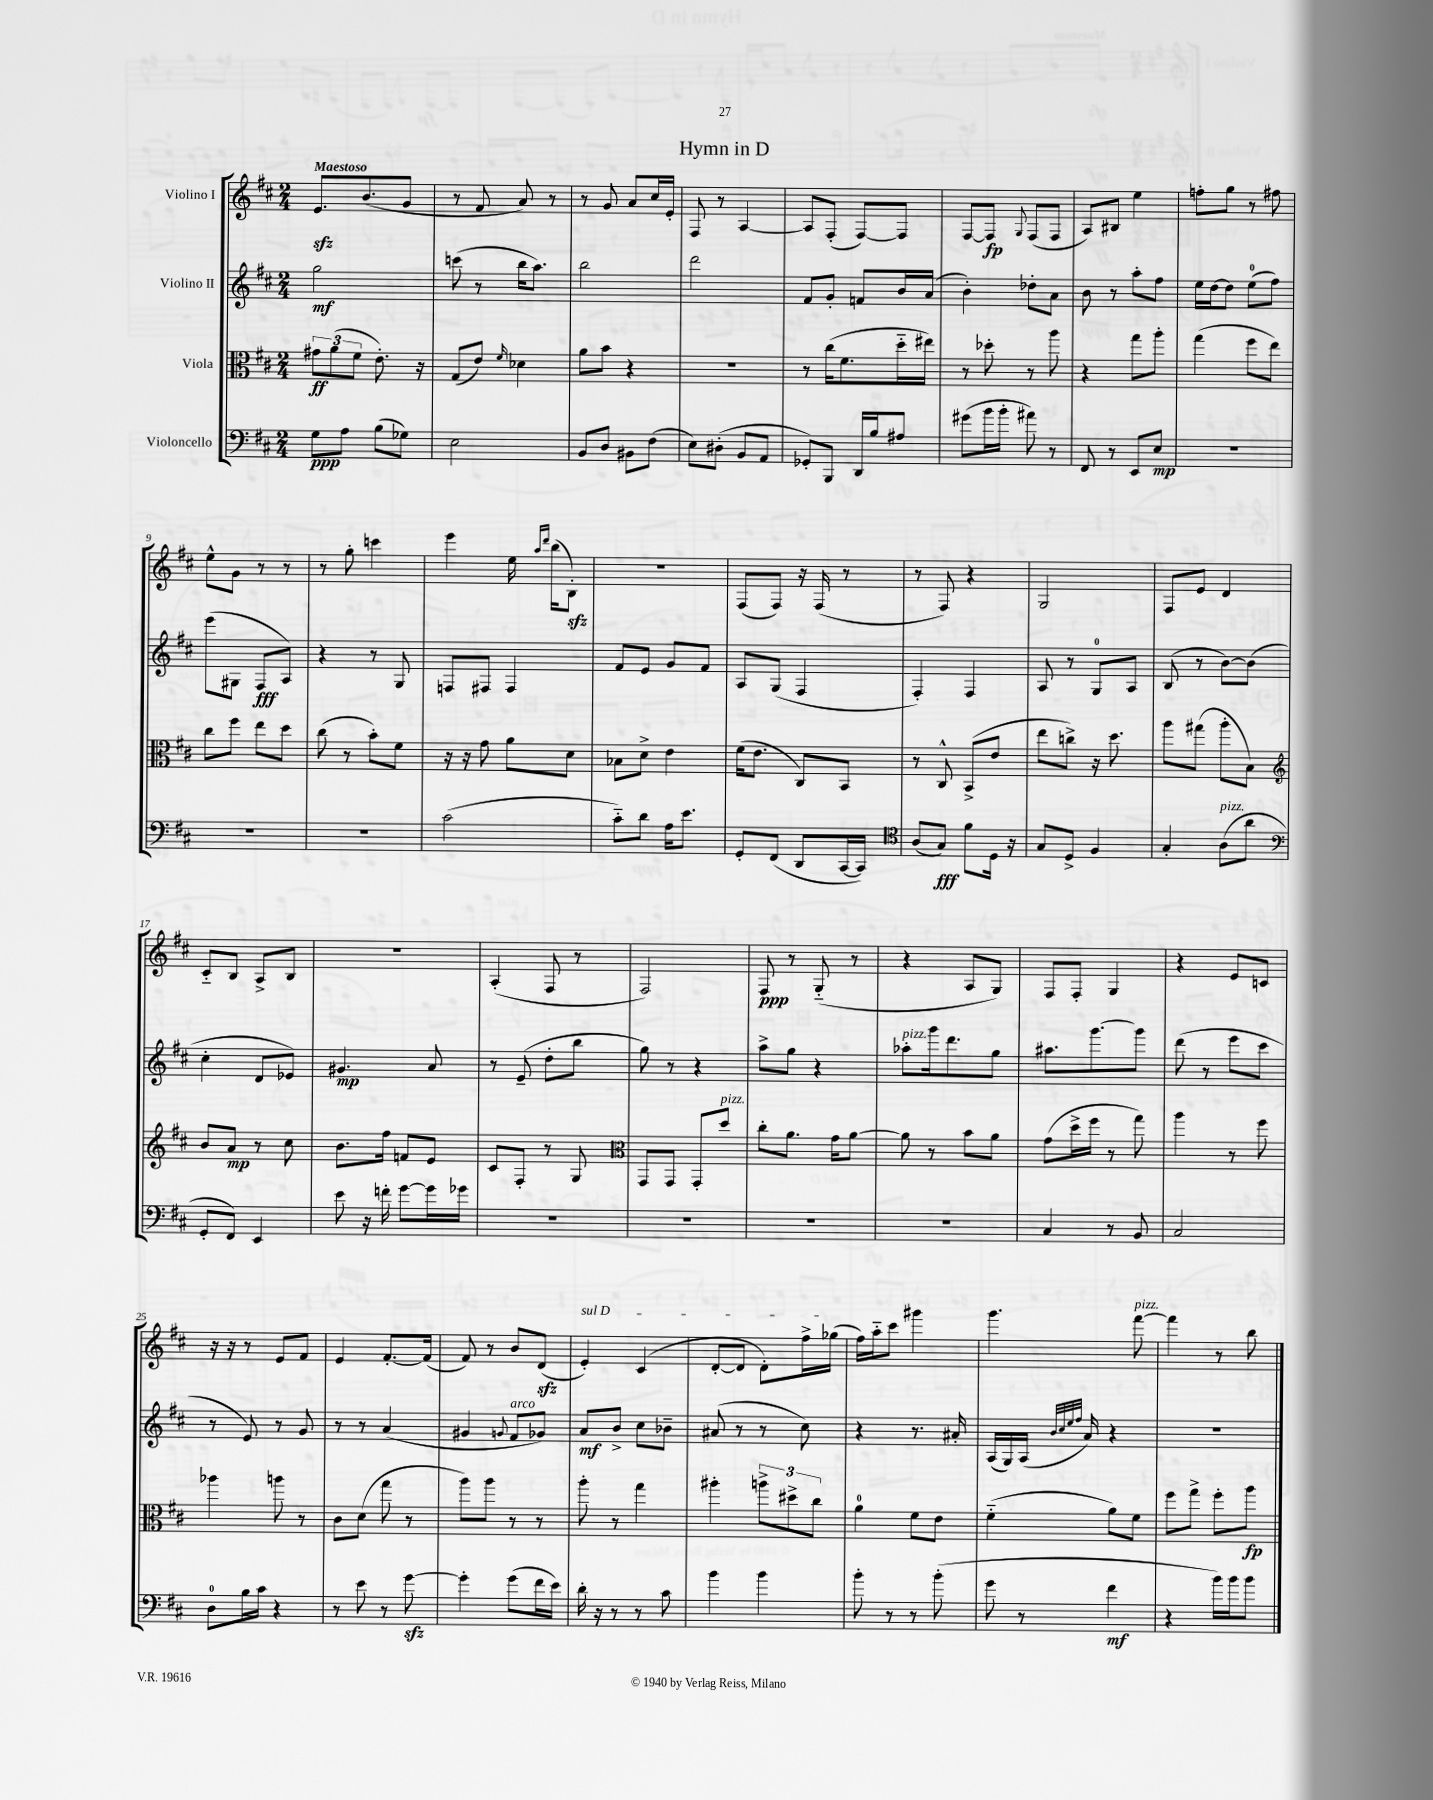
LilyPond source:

\header { title = "Hymn in D" }
<<
\new StaffGroup <<
\new Staff = "s0" \with { instrumentName = "Violino I" } {
    \clef treble \key d \major \numericTimeSignature \time 2/4 \tempo "Maestoso"
    e'8.\sfz b'8.( g'8 |
    r8 fis'8 a'8) r8 |
    r8 g'8 a'8 cis''16 e'16-. |
    fis8 r8 a4~ |
    a8 fis8-.( fis8~) fis8 |
    fis8~ fis8\fp \appoggiatura { g8 } fis8( fis8 |
    a8) bis8 e''4 |
    f''8-. g''8 r8 fis''8 |
    e''8-^ g'8 r8 r8 |
    r8 g''8-. c'''4 |
    e'''4 e''16 \grace { a''16 d'''16 } b''16( b8-.\sfz) |
    r2 |
    fis8( fis8) r16 fis16( r8 |
    r8 fis8) r4 |
    g2 |
    fis8 e'8 d'4 |
    cis'8-_ b8 a8-> b8 |
    R2 |
    a4-.( fis8 r8 |
    fis2) |
    fis8\ppp r8 g8-_( r8 |
    r4 a8 g8) |
    fis8 fis8-. g4 |
    r4 e'8 c'8 |
    r16 r16 r8 e'8 fis'8 |
    e'4 fis'8.~-. fis'16( |
    fis'8) r8 b'8 d'8\sfz( |
    \once \override TextSpanner.bound-details.left.text = \markup { \italic "sul D" } e'4-.\startTextSpan) cis'4( |
    d'8~-. d'8 d'8-.) fis''16-> ges''16\stopTextSpan( |
    fis''16) a''16-_ cis'''8 gis'''4 |
    g'''4. fis'''8~^\markup { \italic "pizz." } |
    fis'''4 r8 b''8 \bar "|." |
}
\new Staff = "s1" \with { instrumentName = "Violino II" } {
    \clef treble \key d \major \numericTimeSignature \time 2/4
    g''2\mf |
    c'''8( r8 b''16 a''8.) |
    b''2 |
    d'''2 |
    fis'8 g'8-. f'8 b'16 a'16( |
    b'4-.) des''8-. a'8 |
    b'8 r8 a''8-. fis''8 |
    e''16 d''16~ d''8 e''8-0( fis''8) |
    e'''8( gis8 fis8\fff a8) |
    r4 r8 g8 |
    f8 fis8 fis4 |
    fis'8 e'8 g'8 fis'8 |
    a8 g8( fis4 |
    fis4-.) fis4 |
    a8 r8 g8-0 a8 |
    b8( r8 b'8~) b'8( |
    cis''4-. d'8 ees'8) |
    gis'4.\mp a'8 |
    r8 e'8--( d''8-. b''8 |
    g''8) r8 r4 |
    a''8-> g''8 r4 |
    aes''8-.^\markup { \italic "pizz." } g'''16 d'''8. g''8 |
    ais''8. g'''8.~ g'''8 |
    d'''8( r8 e'''8 cis'''8 |
    r8 e'8) r8 g'8 |
    r8 r8 a'4( |
    gis'4 \appoggiatura { g'8 } fis'8^\markup { \italic "arco" } ges'8) |
    a'8\mf b'8-> cis''8 bes'8-- |
    ais'8( r8 r8 cis''8) |
    r4 r8. ais'16-. |
    a16( g16) a16( \grace { b'32 cis''32 e''32 fis''32 } a'16) r4 |
    R2 \bar "|." |
}
\new Staff = "s2" \with { instrumentName = "Viola" } {
    \clef alto \key d \major \numericTimeSignature \time 2/4
    \tuplet 3/2 { gis'8\ff a'8( fis'8 } e'8.-.) r16 |
    g8( e'8) \grace { fis'16 } des'4 |
    a'8 b'8 r4 |
    R2 |
    r8 cis''16( fis'8. d''16-_ eis''16) |
    r8 des''8-. r8 a''8 |
    r4 g''8 a''8-. |
    g''4( fis''8 e''8) |
    cis''8 fis''8 e''8 d''8 |
    cis''8( r8 b'8-.) fis'8 |
    r16 r16 g'8 a'8 d'8 |
    bes8 d'8-> e'4 |
    fis'16( e'8. cis8) b,8 |
    r8 cis8-^ b,8->( e'8 |
    e''8 c''8->) r16 d''8. |
    a''8 gis''8( a''8-. b8) |
    \clef treble b'8 a'8\mp r8 cis''8 |
    b'8. fis''16 f'8 e'8 |
    cis'8 fis8-. r8 g8 |
    \clef alto g,8 g,8 g,8-. d''8^\markup { \italic "pizz." } |
    cis''8-. a'8. g'16 a'8~ |
    a'8 r8 b'8 a'8 |
    g'8( d''16-> fis''16 r8 g''8) |
    a''4 r8 fis''8 |
    aes''4 a''8 r8 |
    cis'8 d'8( g''8 r8 |
    a''8) a''8 r8 r8 |
    a''8-. r8 g''4 |
    ais''4-. \tuplet 3/2 { a''8-> dis''8-> cis''8 } |
    a'4-0 fis'8 e'8 |
    fis'4-_( a'8) fis'8 |
    fis''8 g''8-> fis''8-. a''8\fp \bar "|." |
}
\new Staff = "s3" \with { instrumentName = "Violoncello" } {
    \clef bass \key d \major \numericTimeSignature \time 2/4
    g8\ppp a8 b8( ges8) |
    e2 |
    b,8 d8 bis,8 fis8( |
    e8) dis8-.( b,8 a,8 |
    ges,8-.) b,,8 d,16 b16 ais8 |
    gis'8( b'16 b'16-. ais'8) r8 |
    fis,8 r8 e,8 e8\mp |
    R2 |
    R2 |
    R2 |
    cis'2( |
    cis'8-_) d'8 a16 e'8. |
    g,8-. fis,8( d,8 cis,16~ cis,16) |
    \clef tenor a8( g8\fff) fis'8 d16 r16 |
    g8 d8-> fis4 |
    g4-. a8^\markup { \italic "pizz." }( a'8 |
    \clef bass g,8-. fis,8) e,4 |
    e'8 r16 f'16-. g'8~ g'16 ges'16 |
    R2 |
    R2 |
    R2 |
    R2 |
    cis4 r8 b,8 |
    cis2 |
    d8-0 b16 cis'16 r4 |
    r8 e'8 r8 g'8~\sfz |
    g'4-. g'8( fis'16 e'16) |
    d'16-. r16 r8 r8 cis'8 |
    b'4 b'4 |
    b'8-. r8 r8 b'8-.( |
    g'8 r8 fis'4\mf |
    r4 b'16) b'16 b'8 \bar "|." |
}
>>
>>
